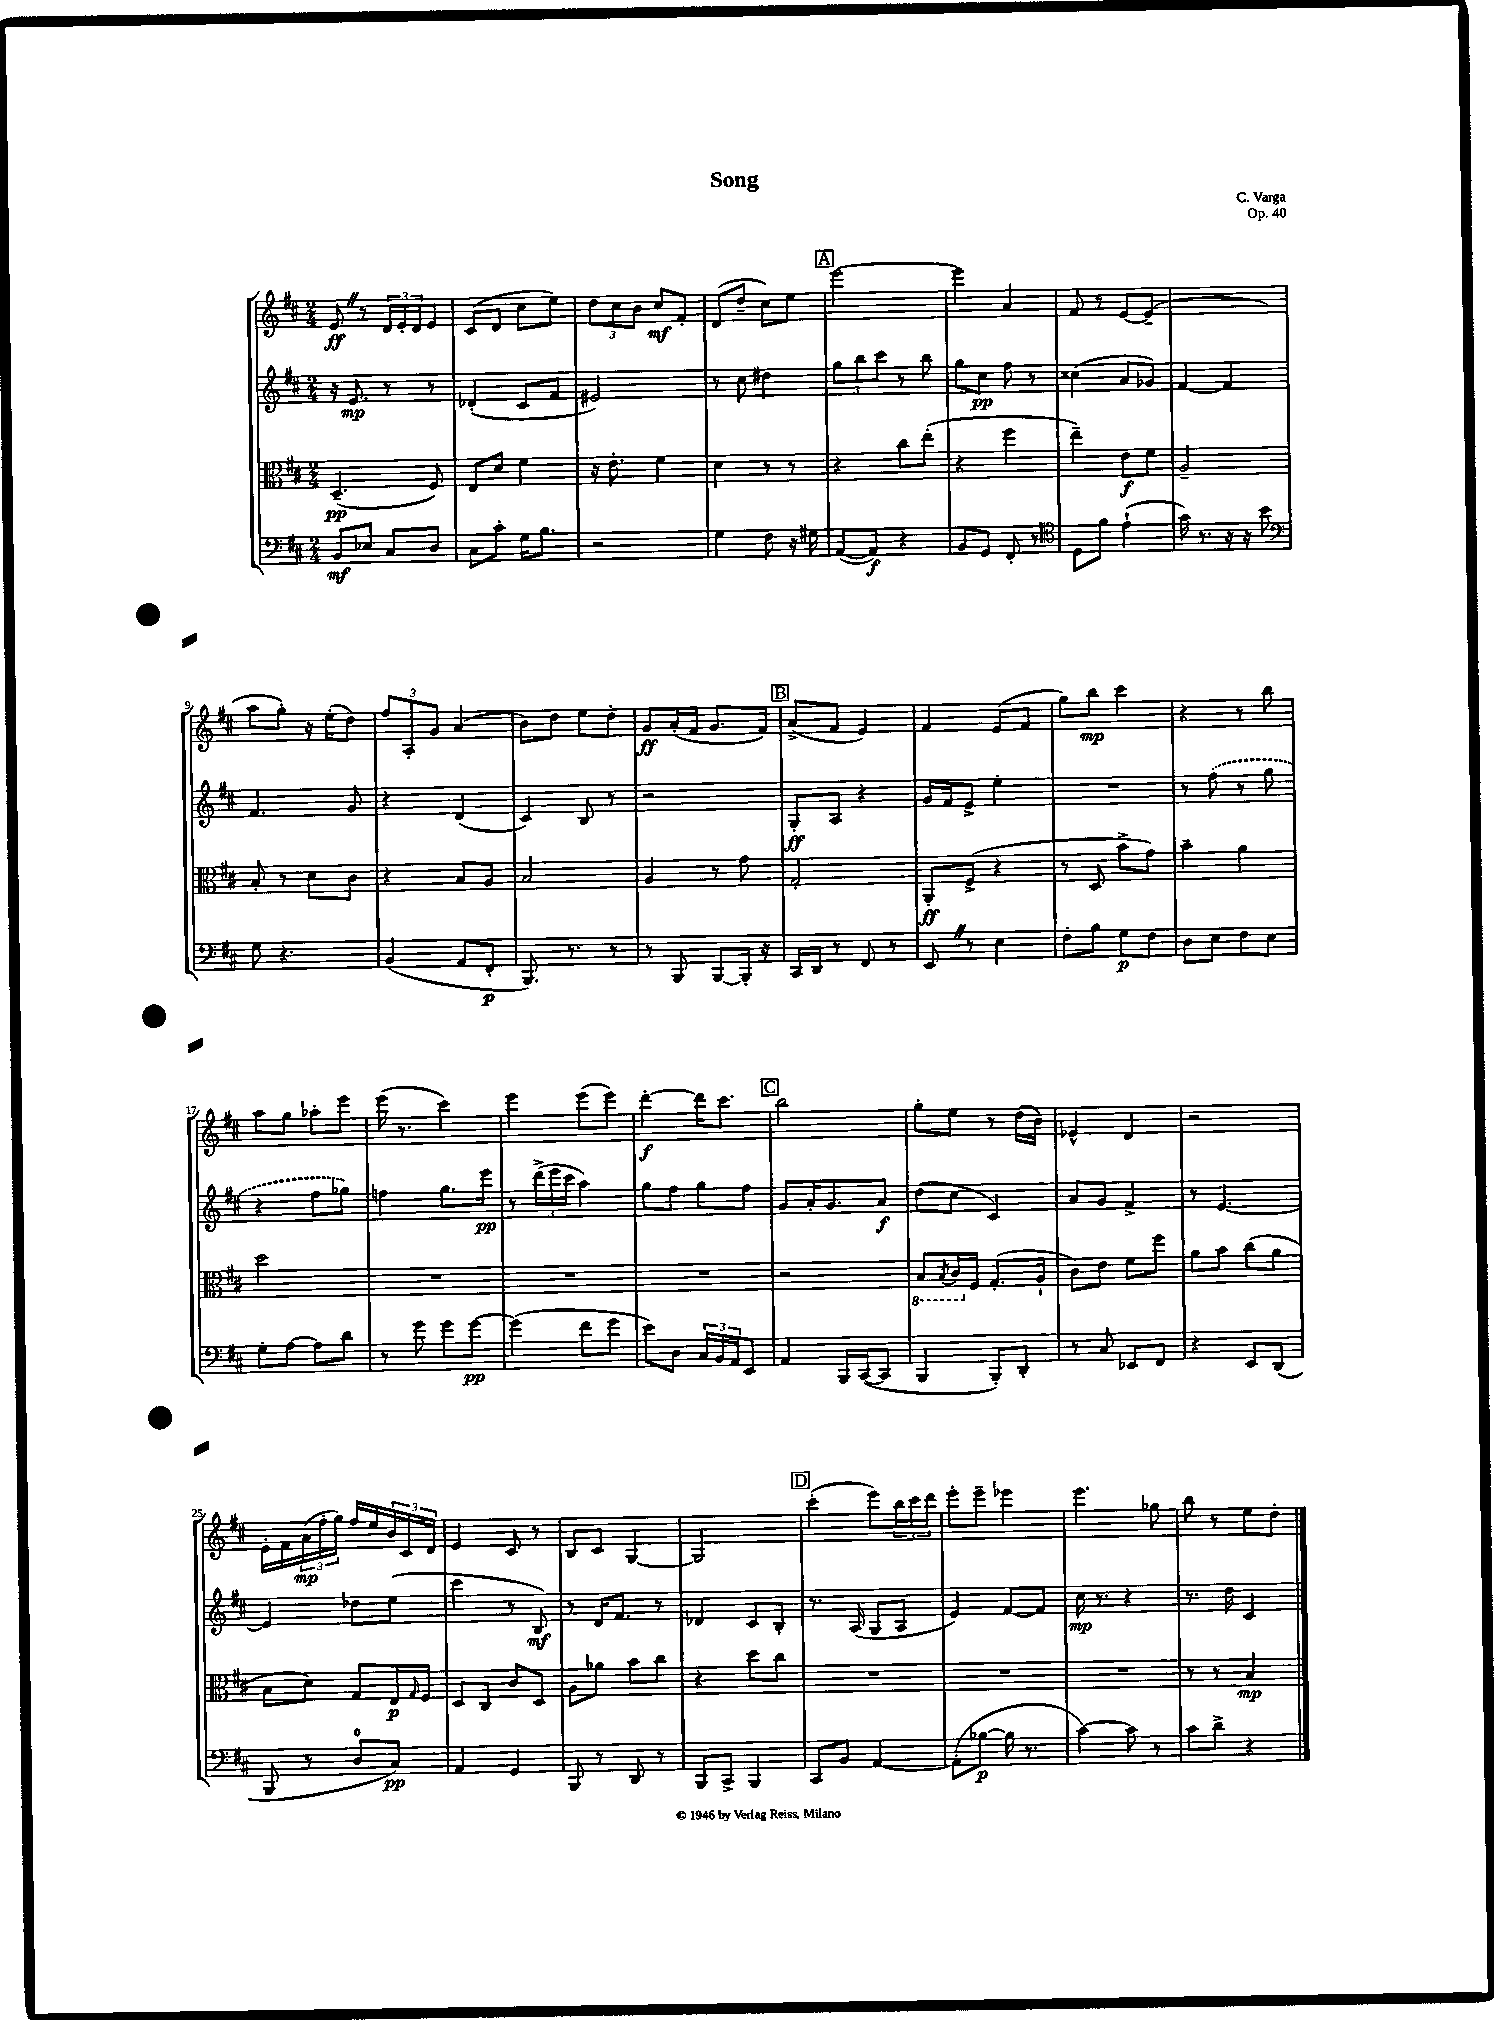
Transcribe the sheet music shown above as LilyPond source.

\header { title = "Song" composer = "C. Varga" opus = "Op. 40" }
<<
\new StaffGroup <<
\new Staff = "s0" {
    \clef treble \key d \major \numericTimeSignature \time 2/4
    e'8\ff \once \override BreathingSign.text = \markup { \musicglyph "scripts.caesura.straight" } \breathe r8 \tuplet 3/2 { d'16 e'16-. d'16 } e'8 |
    cis'8( d'8 cis''8 e''8) |
    \tuplet 3/2 { d''8 cis''8 b'8 } cis''8\mf fis'8-. |
    d'8( d''8-- cis''8) e''8 |
    \mark \markup { \box "A" } e'''2~ |
    e'''4 a'4 |
    fis'8 r8 e'8~ e'8--( |
    R2 |
    a''8 g''8-.) r16 e''16-.( d''8) |
    \tuplet 3/2 { fis''8 a8-. g'8 } a'4( |
    b'8) d''8 e''8 d''8-. |
    g'8\ff a'16-.( fis'16 g'8. fis'16) |
    \mark \markup { \box "B" } a'8->( fis'8 e'4) |
    fis'4 e'8( fis'8 |
    g''8) b''8\mp cis'''4 |
    r4 r8 b''8 |
    a''8 g''8 aes''8-. e'''8 |
    e'''16( r8. cis'''4) |
    e'''4 e'''8( e'''8) |
    d'''4~-.\f d'''16 cis'''8. |
    \mark \markup { \box "C" } b''2 |
    g''8-. e''8 r8 d''16( b'16) |
    ees'4-^ d'4 |
    r2 |
    e'16-. fis'16 \tuplet 3/2 { a'16\mp( fis''16-. g''16) } fis''16 e''16 \tuplet 3/2 { b'16 cis'16 d'16 } |
    e'4 cis'8 r8 |
    b8 cis'8 g4~ |
    g2 |
    \mark \markup { \box "D" } cis'''4-.( e'''8) \tuplet 3/2 { b''16 cis'''16 d'''16 } |
    e'''8-. e'''8-- ees'''4 |
    e'''4. ges''8 |
    b''8 r8 e''8 d''8-. \bar "|." |
}
\new Staff = "s1" {
    \clef treble \key d \major \numericTimeSignature \time 2/4
    r16 e'8.\mp r8 r8 |
    des'4-.( cis'8 fis'8 |
    eis'2) |
    r8 cis''8 dis''4 |
    \mark \markup { \box "A" } \tuplet 3/2 { g''8 b''8 cis'''8 } r8 b''8 |
    g''8 cis''8\pp fis''8 r8 |
    cisis''4( a'8 ges'8) |
    fis'4~ fis'4 |
    fis'4. g'8 |
    r4 d'4( |
    cis'4) b8 r8 |
    r2 |
    \mark \markup { \box "B" } g8-.\ff a8 r4 |
    g'16 fis'16 e'8-> e''4-. |
    R2 |
    r8 \once \slurDashed fis''8( r8 g''8 |
    r4 fis''8 ges''8) |
    f''4 g''8. e'''16\pp |
    r8 \tuplet 3/2 { d'''16->( e'''16 cis'''16 } a''4) |
    g''8 fis''8 g''8 fis''8 |
    \mark \markup { \box "C" } g'8 a'16-. g'8. a'8\f |
    d''8( cis''8 cis'4) |
    a'8 g'8 fis'4-> |
    r8 e'4.~ |
    e'4 des''8 e''8( |
    cis'''4 r8 b8\mf) |
    r8 d'16 fis'8. r8 |
    des'4 cis'8 b8-. |
    \mark \markup { \box "D" } r8. a16( g8 a8 |
    e'4) fis'8~ fis'8 |
    cis''16\mp r8. r4 |
    r8. d''16 cis'4 \bar "|." |
}
\new Staff = "s2" {
    \clef alto \key d \major \numericTimeSignature \time 2/4
    d4.--\pp( fis8) |
    e8 d'8 fis'4 |
    r16 e'8.-. fis'4 |
    d'4 r8 r8 |
    \mark \markup { \box "A" } r4 cis''8 e''8-.( |
    r4 fis''4 |
    e''4--) e'8\f fis'8 |
    a2-- |
    b8-. r8 d'8 cis'8 |
    r4 b8 a8 |
    b2 |
    a4 r8 g'8 |
    \mark \markup { \box "B" } g2-. |
    a,8-.\ff fis8->( r4 |
    r8 d8 b'8-> g'8) |
    b'4-- a'4 |
    d''2 |
    R2 |
    R2 |
    R2 |
    \mark \markup { \box "C" } r2 |
    \ottava #-1 b,8 \acciaccatura { b,8 } cis16 \ottava #0 fis16 g8.-.( a16-! |
    cis'8) e'8 fis'8 fis''8 |
    a'8 b'8 cis''8( a'8 |
    b8 d'8) g8 e16\p \grace { g16 } fis16 |
    d8 cis8 cis'8 d8 |
    a8 aes'8 b'8 cis''8 |
    r4 d''8 cis''8 |
    \mark \markup { \box "D" } R2 |
    R2 |
    R2 |
    r8 r8 b4\mp \bar "|." |
}
\new Staff = "s3" {
    \clef bass \key d \major \numericTimeSignature \time 2/4
    b,8\mf ees8 cis8 d8 |
    cis8 cis'8-. g16 b8. |
    r2 |
    g4 fis8 r16 gis16 |
    \mark \markup { \box "A" } a,8~( a,8\f) r4 |
    b,8 g,8 fis,8-. r8 |
    \clef tenor d8 fis'8 e'4-!( |
    g'16) r8. r16 r16 b'8 |
    \clef bass g8 r4. |
    b,4( a,8 fis,8-.\p |
    b,,8.) r8. r8 |
    r8 b,,8 b,,8~ b,,16-. r16 |
    \mark \markup { \box "B" } cis,16 d,16 r8 fis,8 r8 |
    e,8 \once \override BreathingSign.text = \markup { \musicglyph "scripts.caesura.straight" } \breathe r8 e4 |
    fis8-. b8 g8\p fis8 |
    d8 e8 fis8 e8 |
    g8-. a8~ a8 d'8 |
    r8 g'8 g'8 g'8~\pp |
    g'4( fis'8 g'8 |
    e'8) d8 \tuplet 3/2 { cis16 b,16 a,16 } e,8 |
    \mark \markup { \box "C" } a,4 b,,16 cis,16~( cis,8 |
    b,,4 b,,8-.) d,8-. |
    r8 cis8 ees,8 fis,8 |
    r4 e,8 d,8( |
    b,,8 r8 d8-0 cis8\pp) |
    a,4 g,4 |
    b,,8 r8 d,8 r8 |
    b,,8 cis,8-> b,,4 |
    \mark \markup { \box "D" } cis,8 b,8 a,4~ |
    a,8-.( bes8~\p bes16 r8. |
    cis'4~) cis'8 r8 |
    cis'8 d'8-> r4 \bar "|." |
}
>>
>>
